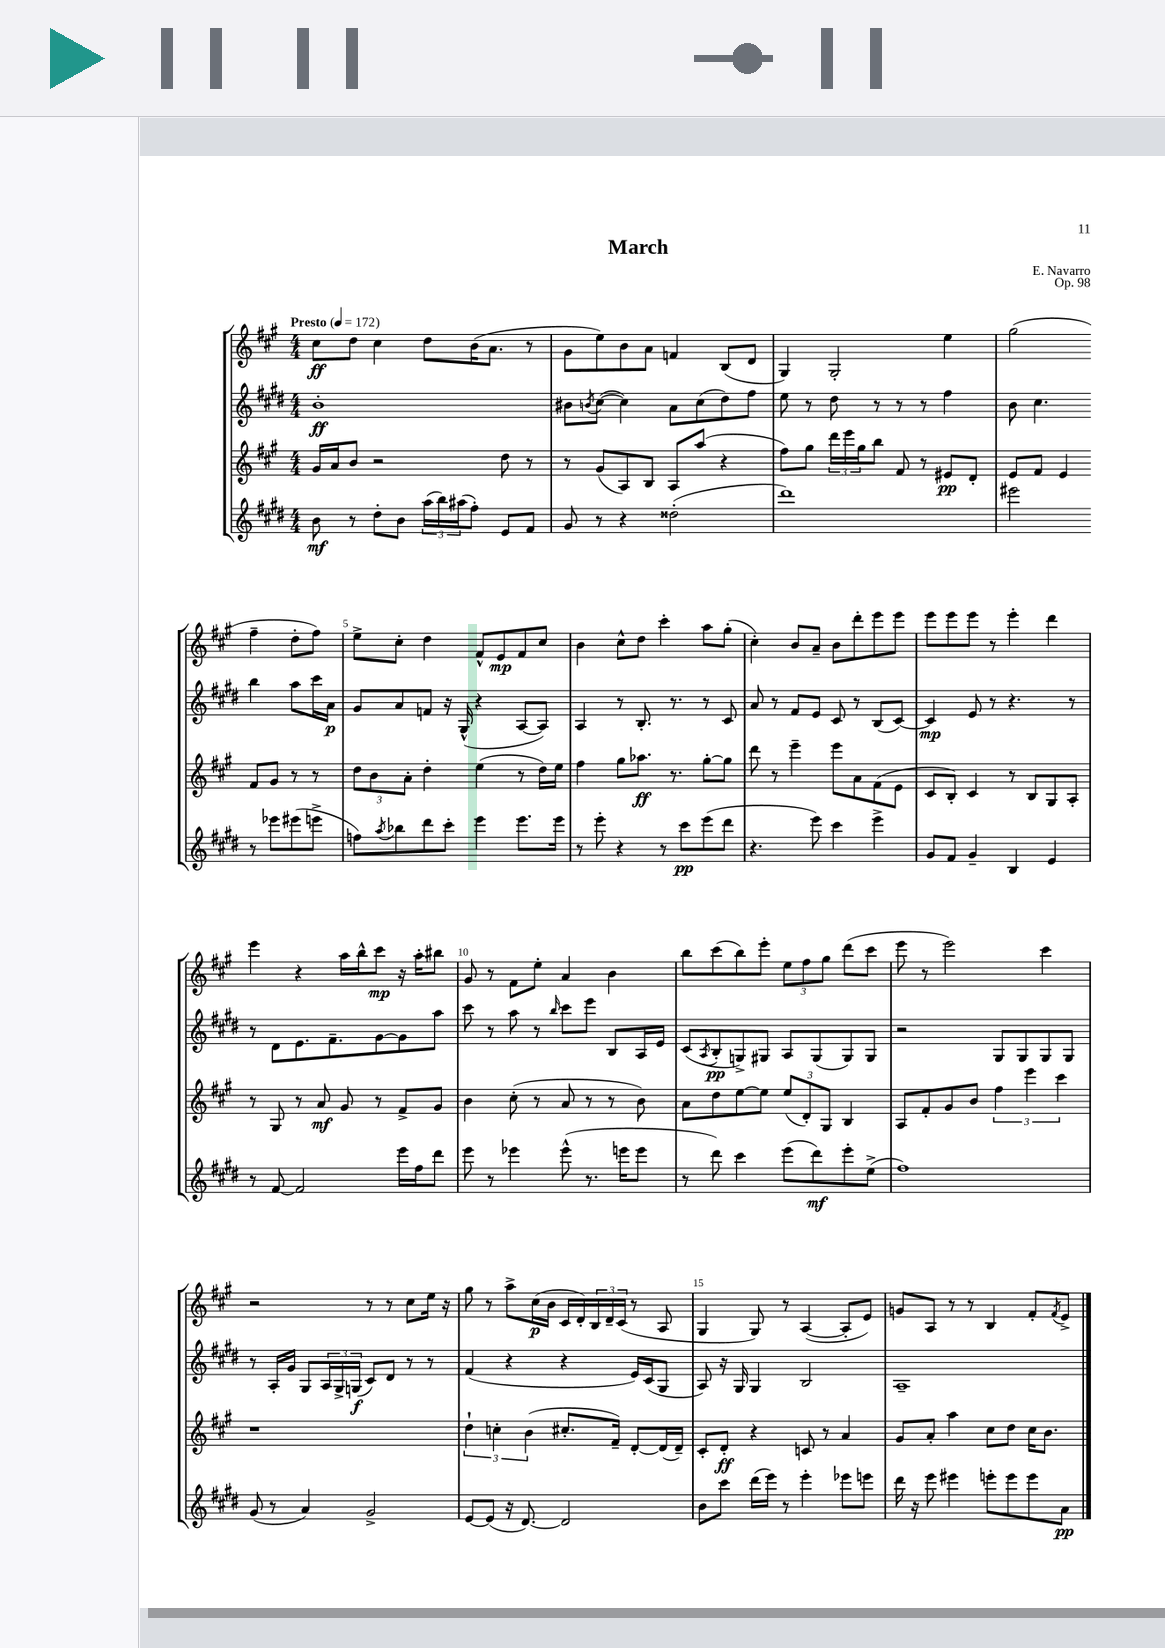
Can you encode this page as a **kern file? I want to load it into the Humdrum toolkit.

**kern	**dynam	**kern	**dynam	**kern	**dynam	**kern	**dynam
*part4	*part4	*part3	*part3	*part2	*part2	*part1	*part1
*staff4	*staff4	*staff3	*staff3	*staff2	*staff2	*staff1	*staff1
*clefG2	*	*clefG2	*	*clefG2	*	*clefG2	*
*k[f#c#g#d#]	*	*k[f#c#g#]	*	*k[f#c#g#d#]	*	*k[f#c#g#]	*
*M4/4	*	*M4/4	*	*M4/4	*	*M4/4	*
*MM172	*	*MM172	*	*MM172	*	*MM172	*
=1	=1	=1	=1	=1	=1	=1	=1
!	!	!	!	!	!	!LO:TX:a:B:t=Presto	!
8b\	mf	16g#/LL	.	1b'	ff	8cc#\L	ff
.	.	16a/J	.	.	.	.	.
8r	.	8b/J	.	.	.	8dd\J	.
8dd#'\L	.	2r	.	.	.	4cc#\	.
8b\J	.	.	.	.	.	.	.
(24aa\LL	.	.	.	.	.	8dd\L	.
24bb\)	.	.	.	.	.	.	.
(24aa#X\J	.	.	.	.	.	.	.
8ff#'\J)	.	.	.	.	.	(16b\K	.
.	.	.	.	.	.	8.a\J	.
8e/L	.	8dd\	.	.	.	.	.
8f#/J	.	8r	.	.	.	8r	.
=2	=2	=2	=2	=2	=2	=2	=2
8g#/	.	8r	.	8b#X\L	.	8g#\L	.
.	.	.	.	8qbn/	.	.	.
8r	.	(8g#/L	.	([8cc#\J	.	8ee\)	.
4r	.	8A/)	.	4cc#\])	.	8b\	.
.	.	8B/J	.	.	.	8a\J	.
(2dd##X'\	.	8A/L	.	8a\L	.	4fn/	.
.	.	(8aa/J	.	(8cc#\	.	.	.
.	.	4r	.	8dd#\)	.	(8B/L	.
.	.	.	.	8ff#\J	.	8d/J	.
=3	=3	=3	=3	=3	=3	=3	=3
1ddd#)	.	8ff#\L)	.	8ee\	.	4G#/)	.
.	.	8gg#\J	.	8r	.	.	.
.	.	24ddd\LL	.	8dd#\	.	2G#'/	.
.	.	24eee\	.	.	.	.	.
.	.	24gg#\J	.	.	.	.	.
.	.	8bb\J	.	8r	.	.	.
.	.	8f#/	.	8r	.	.	.
.	.	8r	.	8r	.	.	.
.	.	8e#X/L	pp	4ff#\	.	4ee\	.
.	.	8d'/J	.	.	.	.	.
=4	=4	=4	=4	=4	=4	=4	=4
2eee#X\	.	8e/L	.	8b\	.	(2gg#\	.
.	.	8f#/J	.	4.cc#\	.	.	.
.	.	4e/	.	.	.	.	.
8r	.	8f#/L	.	4bb\	.	4ff#~\	.
8eee-X\L	.	8g#/J	.	.	.	.	.
(8eee#X\	.	8r	.	8aa\L	.	8dd'\L	.
8eeen^\J	.	8r	.	16ccc#\L	.	8ff#\J)	.
.	.	.	.	16a\JJ	p	.	.
!!LO:LB:g=z
=5	=5	=5	=5	=5	=5	=5	=5
8ffn\L)	.	12dd\L	.	8g#/L	.	8ee^\L	.
.	.	12b\	.	.	.	.	.
8qaa/	.	.	.	.	.	.	.
8bb-X\	.	.	.	8a/	.	8cc#'\J	.
.	.	12a'\J	.	.	.	.	.
8ddd#\	.	4dd'\	.	8fn/J	.	4dd\	.
8ccc#'\J	.	.	.	16r	.	.	.
.	.	.	.	(16G#^^/	.	.	.
4eee\	.	(4ee\	.	4r	.	8f#^^/L	.
.	.	.	.	.	.	8e/	mp
8.eee\L	.	8r	.	[8A/L	.	8f#/	.
.	.	16dd\LL)	.	8A/J])	.	8cc#/J	.
16eee\Jk	.	16ee\JJ	.	.	.	.	.
=6	=6	=6	=6	=6	=6	=6	=6
8r	.	4ff#\	.	4A/	.	4b\	.
8eee'\	.	.	.	.	.	.	.
4r	.	8gg#\L	.	8r	.	8cc#^^\L	.
.	.	8.aa-X\J	ff	8.B'/	.	8dd\J	.
8r	.	.	.	.	.	4ccc#'\	.
.	.	8.r	.	8.r	.	.	.
8ccc#\L	pp	.	.	.	.	.	.
(8eee\	.	[8gg#'\L	.	8r	.	8aa\L	.
8ddd#\J	.	8gg#\J]	.	8c#/	.	(8gg#'\J	.
=7	=7	=7	=7	=7	=7	=7	=7
4.r	.	8ddd\	.	8a/	.	4cc#'\)	.
.	.	8r	.	8r	.	.	.
.	.	4eee~\	.	8f#/L	.	8b/L	.
8eee\)	.	.	.	8e/J	.	8a~/J	.
4ccc#\	.	8eee\L	.	8c#/	.	8b\L	.
.	.	8a\	.	8r	.	8ddd'\	.
4eee^\	.	(8f#\	.	(8B/L	.	8eee\	.
.	.	8e\J	.	[8c#/J)	.	8eee\J	.
=8	=8	=8	=8	=8	=8	=8	=8
8g#/L	.	8c#/L	.	4c#/]	mp	8eee\L	.
8f#/J	.	8B'/J)	.	.	.	8eee\	.
4g#~/	.	4c#/	.	8e/	.	8eee\J	.
.	.	.	.	8r	.	8r	.
4B/	.	8r	.	4.r	.	4eee'\	.
.	.	8B/L	.	.	.	.	.
4e/	.	8G#/	.	.	.	4ddd\	.
.	.	8A'/J	.	8r	.	.	.
!!LO:LB:g=z
=9	=9	=9	=9	=9	=9	=9	=9
8r	.	8r	.	8r	.	4eee\	.
[8f#/	.	8G#/	.	8d#\L	.	.	.
2f#/]	.	8r	.	8.e\	.	4r	.
.	.	8a/	mf	.	.	.	.
.	.	.	.	8.f#~\	.	.	.
.	.	8g#/	.	.	.	16aa\LL	.
.	.	.	.	.	.	16bb^^\J	.
.	.	8r	.	[8g#\	.	8ccc#\J	mp
16eee\LL	.	8f#^/L	.	8g#\]	.	16r	.
16ff#\J	.	.	.	.	.	16aa'\KL	.
8ddd#\J	.	8g#/J	.	8aa\J	.	8bb#X\J	.
=10	=10	=10	=10	=10	=10	=10	=10
8eee\	.	4b\	.	8ccc#\	.	8g#/	.
8r	.	.	.	8r	.	8r	.
4eee-X\	.	(8cc#'\	.	8aa\	.	8f#\L	.
.	.	8r	.	8r	.	8ee'\J	.
.	.	.	.	16qqbb/	.	.	.
(8eee-^^\	.	8a/	.	8ccc#\L	.	4a/	.
8.r	.	8r	.	8eee\J	.	.	.
.	.	8r	.	8B/L	.	4b\	.
16eeen\KL	.	.	.	.	.	.	.
8eee\J	.	8b\)	.	16A/L	.	.	.
.	.	.	.	16e/JJ	.	.	.
=11	=11	=11	=11	=11	=11	=11	=11
8r	.	8a\L	.	(8c#/L	.	8bb\L	.
.	.	.	.	8qA/	.	.	.
8ddd#\)	.	8dd\	.	8B'/	pp	(8ccc#\	.
4ccc#\	.	[8ee\	.	8Gn^/)	.	8bb\)	.
.	.	8ee\J]	.	8G#X/J	.	8eee'\J	.
(8eee\L	.	(12ee/L	.	8A/L	.	12ee\L	.
.	.	12d'/)	.	.	.	12ff#\	.
8ddd#\)	mf	.	.	(8G#/	.	.	.
.	.	12G#/J	.	.	.	12gg#\J	.
8eee'\	.	4B/	.	8G#/)	.	(8ddd\L	.
(8ee^\J	.	.	.	8G#/J	.	8ccc#\J	.
=12	=12	=12	=12	=12	=12	=12	=12
1ff#)	.	8A/L	.	2r	.	8eee\	.
.	.	8f#'/	.	.	.	8r	.
.	.	8g#/	.	.	.	2eee\)	.
.	.	8b/J	.	.	.	.	.
.	.	6ff#\	.	8G#/L	.	.	.
.	.	.	.	8G#/	.	.	.
.	.	6eee\	.	.	.	.	.
.	.	.	.	8G#/	.	4ccc#\	.
.	.	6ccc#\	.	.	.	.	.
.	.	.	.	8G#/J	.	.	.
!!LO:LB:g=z
=13	=13	=13	=13	=13	=13	=13	=13
(8g#/	.	1r	.	8r	.	2r	.
8r	.	.	.	16A'/LL	.	.	.
.	.	.	.	16g#/JJ	.	.	.
4a/)	.	.	.	8G#/L	.	.	.
.	.	.	.	24A/L	.	.	.
.	.	.	.	24G#^/	.	.	.
.	.	.	.	(24Gn/JJ	f	.	.
2g#^/	.	.	.	8c#/L)	.	8r	.
.	.	.	.	8d#/J	.	8r	.
.	.	.	.	8r	.	8cc#\L	.
.	.	.	.	8r	.	16ee\Jk	.
.	.	.	.	.	.	16r	.
=14	=14	=14	=14	=14	=14	=14	=14
[8e/L	.	6dd`\	.	(4f#/	.	8gg#\	.
(8e/J]	.	.	.	.	.	8r	.
.	.	6ccn'\	.	.	.	.	.
16r	.	.	.	4r	.	8aa^\L	.
[8.d#/)	.	.	.	.	.	.	.
.	.	(6b\	.	.	.	.	.
.	.	.	.	.	.	(16cc#\L	p
.	.	.	.	.	.	16b\JJ	.
2d#/]	.	8.cc#X'/L	.	4r	.	16c#/LL	.
.	.	.	.	.	.	16d'/)	.
.	.	.	.	.	.	24B/	.
.	.	.	.	.	.	24d~/	.
.	.	16f#~/Jk)	.	.	.	.	.
.	.	.	.	.	.	(24c#/JJ	.
.	.	[8d'/L	.	16e/LL)	.	8r	.
.	.	.	.	(16c#/J	.	.	.
.	.	(16d/L]	.	8G#/J	.	8A/	.
.	.	16d~/JJ)	.	.	.	.	.
=15	=15	=15	=15	=15	=15	=15	=15
8b\L	.	8c#'/L	.	8A/)	.	4G#/	.
8ccc#\J	.	8d'/J	ff	16r	.	.	.
.	.	.	.	16G#/	.	.	.
(16ddd#\LL	.	4r	.	4G#/	.	8G#/)	.
16eee\JJ)	.	.	.	.	.	.	.
8r	.	.	.	.	.	8r	.
4eee'\	.	8cn/	.	2B/	.	([4A/	.
.	.	8r	.	.	.	.	.
8eee-X\L	.	4a/	.	.	.	8A'/L]	.
8eeen\J	.	.	.	.	.	8e/J)	.
=16	=16	=16	=16	=16	=16	=16	=16
16ddd#\	.	8g#/L	.	1A~	.	8gn/L	.
16r	.	.	.	.	.	.	.
8eee\	.	8a'/J	.	.	.	8A/J	.
4eee#X\	.	4aa\	.	.	.	8r	.
.	.	.	.	.	.	8r	.
8eeen'\L	.	8cc#\L	.	.	.	4B/	.
8eee\	.	8dd\J	.	.	.	.	.
8eee\	.	16cc#\KL	.	.	.	8f#'/L	.
.	.	8.b\J	.	.	.	.	.
.	.	.	.	.	.	8qf#/	.
8a\J	pp	.	.	.	.	8e^/J	.
==	==	==	==	==	==	==	==
*-	*-	*-	*-	*-	*-	*-	*-
